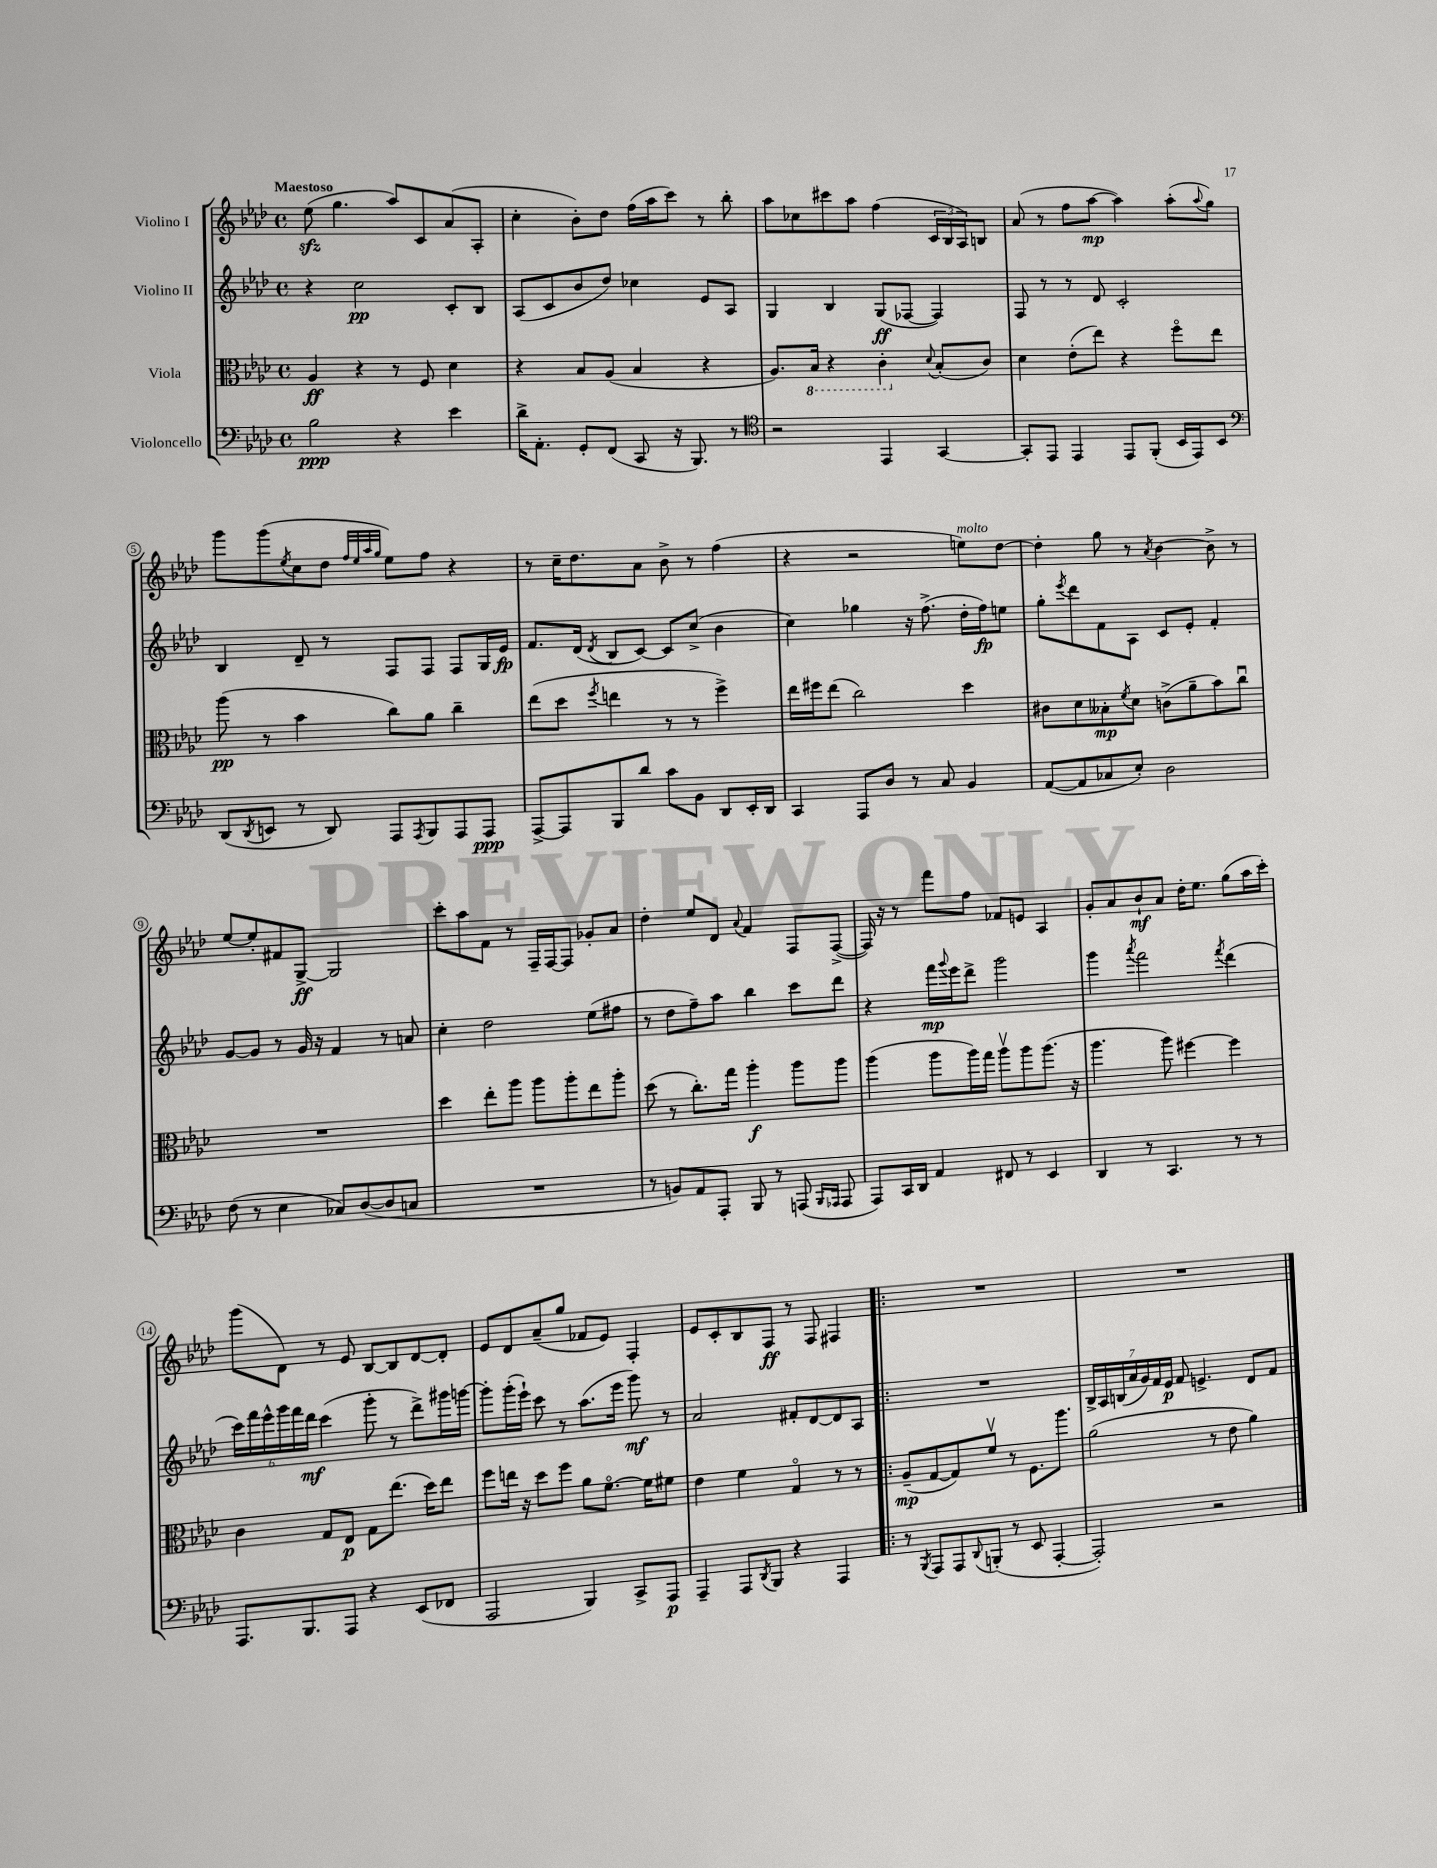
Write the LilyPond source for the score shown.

<<
\new StaffGroup <<
\new Staff = "s0" \with { instrumentName = "Violino I" } {
    \clef treble \key aes \major \defaultTimeSignature \time 4/4 \tempo "Maestoso"
    ees''8\sfz( g''4. aes''8) c'8 aes'8( aes8-. |
    c''4-. bes'8-.) des''8 f''16( aes''16 c'''8) r8 bes''8-. |
    aes''8 ces''8 cis'''8 aes''8 f''4( \tuplet 3/2 { c'16 bes16 aes16) } b8 |
    aes'8( r8 f''8 aes''8~\mp aes''4) aes''8-.( \appoggiatura { aes''8 } g''8) |
    g'''8 g'''8( \acciaccatura { ees''8 } c''8 des''8 \grace { f''32 ees''32 aes''32 g''32 } ees''8) f''8 r4 |
    r8 c''16-- des''8. aes'8 bes'8-> r8 f''4( |
    r4 r2 e''8^\markup { \italic "molto" }) des''8~ |
    des''4-. g''8 r8 \acciaccatura { aes'8 } bes'4~ bes'8-> r8 |
    ees''8~ ees''8-. fis'8 g8~->\ff g2 |
    c'''8-. aes''8 f'8 r8 f16-- f16~ f8 ges'8-. aes'8 |
    des''4-. ees''8 des'8 \appoggiatura { aes'8 } f'4 f8 f8~->( |
    f16) r16 r8 f'''8 f''8 fes'8 e'8 aes4 |
    g'8-. aes'8 bes'8-!\mf aes'8 des''16-. ees''8. g''8( aes''16 c'''16-.) |
    g'''8( des'8) r8 ees'8 bes8~ bes8 des'8~ des'8-. |
    ees'8 des'8 aes'8--( g''8 fes'8 ees'8) f4-. |
    ees'8 c'8-. bes8 f8\ff r8 f8 fis4 |
    \bar ".|:" R1 |
    R1 \bar "|." |
}
\new Staff = "s1" \with { instrumentName = "Violino II" } {
    \clef treble \key aes \major \defaultTimeSignature \time 4/4
    r4 c''2\pp c'8-. bes8 |
    aes8( c'8 bes'8 des''8) ces''4 ees'8 aes8 |
    g4 bes4 g8\ff( fes8~ fes4) |
    f8 r8 r8 des'8 c'2-. |
    bes4 des'8-- r8 f8 f8 f8 g16 ees'16\fp |
    f'8. des'16( \acciaccatura { des'8 } bes8 c'8~) c'8 c''8->( bes'4 |
    c''4) ges''4 r16 f''8.->( des''16-. f''16\fp) e''8 |
    g''8-. \acciaccatura { ees'''8 } des'''8 f'8 aes8 c'8 ees'8-. f'4-. |
    g'8~ g'8 r8 g'16 r16 f'4 r8 a'8 |
    c''4-. des''2 ees''8( fis''8 |
    r8 des''8 f''8--) aes''8 bes''4 c'''8 des'''8 |
    r4 f'''16\mp \appoggiatura { g'''8 } ees'''16 des'''8-> g'''2 |
    g'''4 \acciaccatura { aes'''8 } f'''2 \acciaccatura { f'''8 } des'''4( |
    \tuplet 6/4 { c'''16) f'''16 ees'''16-^ g'''16 f'''16 des'''16\mf } c'''4( g'''8-. r8 des'''8->) gis'''16 g'''16~ |
    g'''8-. g'''16-.( ees'''16-!) c'''8 r8 aes''8.( ees'''16 g'''8\mf) r8 |
    aes'2 fis'8-. des'8~ des'8 aes8 |
    \bar ".|:" R1 |
    \tuplet 7/4 { bes16-> aes16 b16( aes'16 g'16) f'16 ees'16\p } f'8 e'4.-> des'8 f'8 \bar "|." |
}
\new Staff = "s2" \with { instrumentName = "Viola" } {
    \clef alto \key aes \major \defaultTimeSignature \time 4/4
    aes4\ff r4 r8 f8 des'4 |
    r4 bes8 aes8( bes4 r4 |
    aes8.) \ottava #-1 bes,16 r4 c4-. \ottava #0 \appoggiatura { des'8 } bes8-.( c'8) |
    des'4 ees'8-.( ees''8) r4 f''8\flageolet ees''8 |
    aes''8\pp( r8 bes'4 c''8) aes'8 c''4-- |
    ees''8( des''8 \acciaccatura { f''8 } e''4 r8 r8 f''4->) |
    ees''16 fis''16 ees''8( c''2) des''4 |
    cis'8 des'8 beses8-.\mp \acciaccatura { f'8 } des'8 c'8->( aes'8-- bes'8) c''8\downbow |
    R1 |
    des''4 ees''8-. aes''8 aes''8 aes''8-. ees''8 aes''8-. |
    des''8( r8 c''8.-.) g''16 aes''4-.\f aes''8 aes''8 |
    aes''4( aes''8 aes''16) g''16 aes''8\upbow aes''8 aes''8.( r16 |
    aes''4. aes''8) fis''4~ fis''4 |
    c'4 g8 ees8\p g8 ees''8.( des''16) ees''8 |
    f''8 e''16 r16 des''8 f''8 aes'8 f'8.~\flageolet f'16 fis'8 |
    ees'4 f'4 g4\flageolet r8 r8 |
    \bar ".|:" aes8--\mp( g8~ g8) f'8\upbow r8 f8. aes''8. |
    aes'2( r8 ees'8 aes'4) \bar "|." |
}
\new Staff = "s3" \with { instrumentName = "Violoncello" } {
    \clef bass \key aes \major \defaultTimeSignature \time 4/4
    bes2\ppp r4 ees'4 |
    des'16-> aes,8.-. g,8-. f,8( c,8 r16 bes,,8.) r8 |
    \clef tenor r2 ees,4 g,4~ |
    g,8-. ees,8 ees,4 ees,8 f,8-.( bes,16 ees,16) bes,8 |
    \clef bass des,8( \acciaccatura { des,8 } e,8 r8 des,8) aes,,8 \acciaccatura { aes,,8 } bes,,8 aes,,8 aes,,8\ppp |
    aes,,8~-> aes,,8 bes,,8 des'8 c'8 bes,8 des,8 ees,16-. des,16 |
    c,4 aes,,8 des8 r8 c8 bes,4 |
    aes,8~( aes,8 ces8 ees8-.) des2 |
    f8( r8 ees4 ces8) des8~( des8 c8 |
    R1 |
    r8 b,8) aes,8 aes,,8-. bes,,8 r8 a,,8( \grace { bes,,16 aes,,16 } aes,,8 |
    aes,,8) c,16 des,16 aes,4 fis,8 r8 ees,4 |
    des,4 r8 c,4. r8 r8 |
    aes,,8. bes,,8. aes,,8 r4 ees,8( fes,8 |
    aes,,2 bes,,4) c,8-> aes,,8\p |
    aes,,4-- aes,,8 \acciaccatura { des,8 } bes,,8 r4 aes,,4 |
    \bar ".|:" r8 \acciaccatura { bes,,8 } aes,,8 aes,,8 \appoggiatura { des,8 } b,,8-.( r8 ees,8 aes,,4~-. |
    aes,,2-.) r2 \bar "|." |
}
>>
>>
\layout { \context { \Score \override BarNumber.stencil = #(make-stencil-circler 0.1 0.3 ly:text-interface::print) } }
